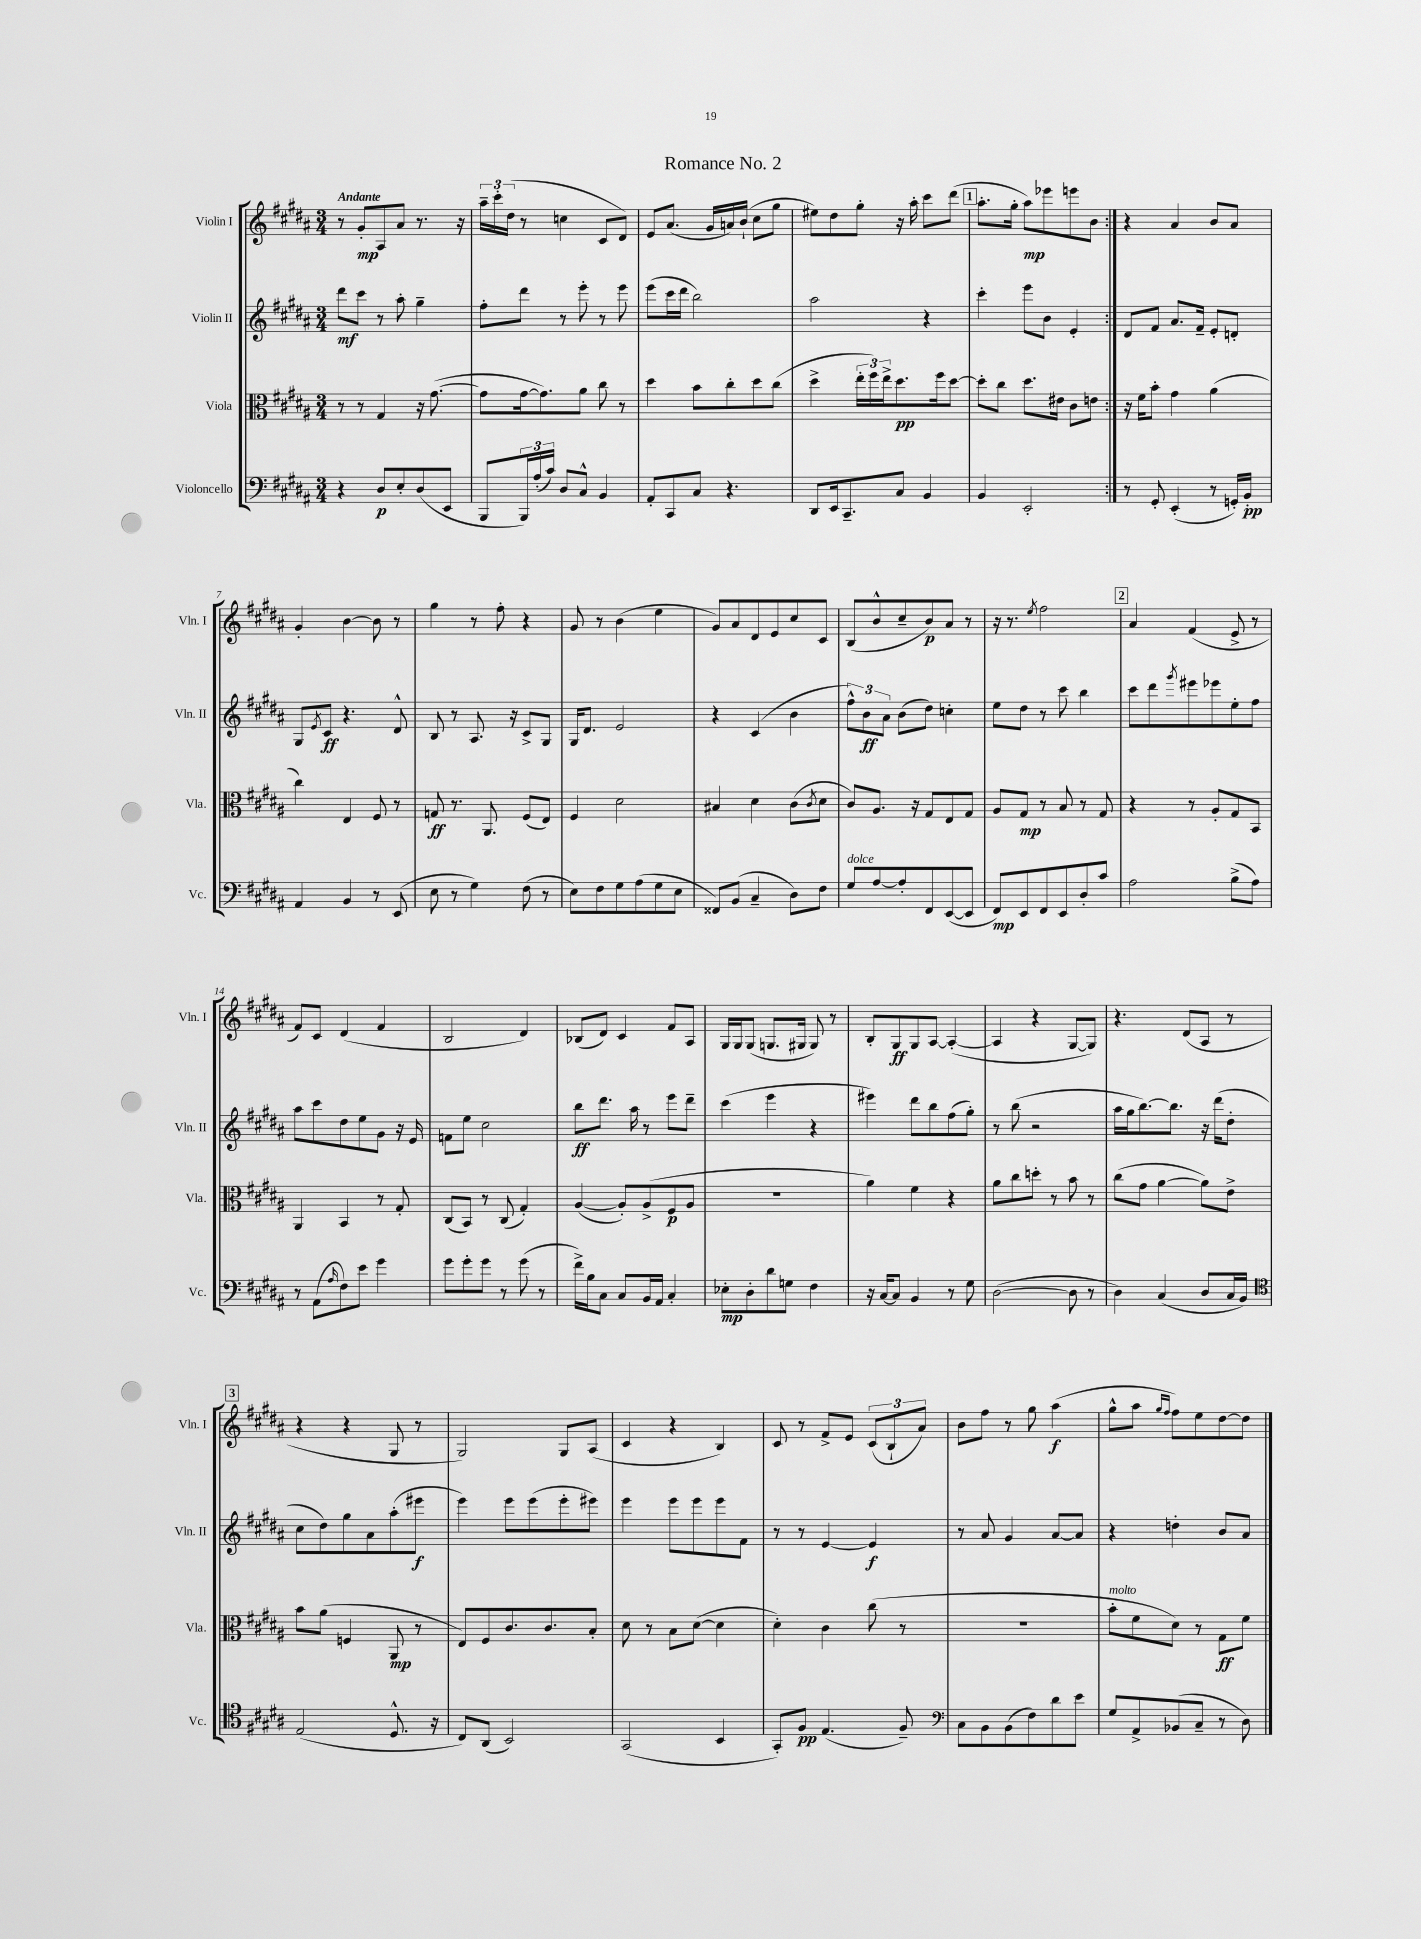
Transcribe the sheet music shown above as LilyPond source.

\header { title = "Romance No. 2" }
<<
\new StaffGroup <<
\new Staff = "s0" \with { instrumentName = "Violin I" shortInstrumentName = "Vln. I" } {
    \clef treble \key b \major \numericTimeSignature \time 3/4 \tempo "Andante"
    \repeat volta 2 { r8 gis'8-.\mp ais8 ais'8 r8. r16 |
    \tuplet 3/2 { ais''16-- cis'''16-. dis''16( } r8 c''4 cis'8 dis'8) |
    e'8 ais'8.( gis'16 a'16) b'16-!( cis''8 gis''8 |
    eis''8) dis''8 gis''8-. r16 ais''16-. cis'''8 dis'''8( |
    \mark \markup { \box "1" } ais''8.-. gis''16-. ais''8\mp) ees'''8 e'''8 b'8 | }
    r4 ais'4 b'8 ais'8 |
    gis'4-. b'4~ b'8 r8 |
    gis''4 r8 fis''8-. r4 |
    gis'8 r8 b'4( e''4 |
    gis'8) ais'8 dis'8 e'8 cis''8 cis'8 |
    b8( b'8-^ cis''8-- b'8\p) ais'8 r8 |
    r16 r8. \acciaccatura { e''8 } fis''2 |
    \mark \markup { \box "2" } ais'4 fis'4( e'8-> r8 |
    fis'8) cis'8 dis'4( fis'4 |
    b2 dis'4) |
    bes8( dis'8) cis'4 fis'8 ais8 |
    gis16 gis16 gis8( g8. gis16 gis8) r8 |
    b8-. gis8\ff gis8 ais8~ ais4~-.( |
    ais4 r4 gis8~ gis8) |
    r4. dis'8( ais8 r8 |
    \mark \markup { \box "3" } r4 r4 gis8 r8 |
    gis2) gis8 ais8( |
    cis'4 r4 b4) |
    cis'8 r8 fis'8-> e'8 \tuplet 3/2 { cis'8( b8-! ais'8) } |
    b'8 fis''8 r8 gis''8 ais''4\f( |
    gis''8-^ ais''8 \grace { gis''16 fis''16 } fis''8) e''8 dis''8~ dis''8 \bar "|." |
}
\new Staff = "s1" \with { instrumentName = "Violin II" shortInstrumentName = "Vln. II" } {
    \clef treble \key b \major \numericTimeSignature \time 3/4
    \repeat volta 2 { dis'''8\mf cis'''8 r8 ais''8-. gis''4-- |
    fis''8-. dis'''8 r8 e'''8-. r8 e'''8 |
    e'''8( cis'''16 dis'''16 b''2) |
    ais''2 r4 |
    \mark \markup { \box "1" } cis'''4-. e'''8 b'8 e'4-. | }
    dis'8 fis'8 ais'8. fis'16-- e'8-. d'8-. |
    gis8 \acciaccatura { e'8 } cis'8\ff r4. dis'8-^ |
    b8 r8 ais8. r16 cis'8-> gis8 |
    gis16 dis'8. e'2 |
    r4 cis'4( b'4 |
    \tuplet 3/2 { fis''8-^) b'8\ff ais'8 } b'8( dis''8) c''4-. |
    e''8 dis''8 r8 cis'''8 b''4 |
    \mark \markup { \box "2" } cis'''8 dis'''8 \acciaccatura { gis'''8 } eis'''8 ees'''8 e''8-. fis''8 |
    ais''8 cis'''8 dis''8 e''8 gis'8 r16 e'16 |
    f'8 e''8 cis''2 |
    b''8\ff dis'''8. ais''16 r8 e'''8 dis'''8-- |
    cis'''4( e'''4 r4 |
    eis'''4) dis'''8 b''8 fis''8( gis''8-.) |
    r8 b''8( r2 |
    ais''16 gis''16 b''8.~) b''8. r16 dis'''16( dis''8-. |
    \mark \markup { \box "3" } cis''8 dis''8) gis''8 ais'8 ais''8-.( eis'''8\f |
    e'''4) e'''8 e'''8( e'''8-. eis'''8) |
    e'''4 e'''8 e'''8 e'''8 fis'8 |
    r8 r8 e'4~ e'4\f |
    r8 ais'8 gis'4 ais'8~ ais'8 |
    r4 d''4-. b'8 ais'8 \bar "|." |
}
\new Staff = "s2" \with { instrumentName = "Viola" shortInstrumentName = "Vla." } {
    \clef alto \key b \major \numericTimeSignature \time 3/4
    \repeat volta 2 { r8 r8 gis4 r16 gis'8.~( |
    gis'8 gis'16~ gis'8.) ais'8 cis''8 r8 |
    dis''4 b'8 cis''8-. dis''8 cis''8( |
    dis''4-> \tuplet 3/2 { e''16-. fis''16) e''16-> } dis''8.\pp fis''16 dis''8~ |
    \mark \markup { \box "1" } dis''8-. cis''8 dis''8. eis'16 cis'8 e'8 | }
    r16 fis'16 b'8-. gis'4 ais'4( |
    cis''4) e4 fis8 r8 |
    g8\ff r8. ais,8. fis8( e8) |
    fis4 dis'2 |
    bis4 dis'4 cis'8( \acciaccatura { cis'8 } dis'8 |
    cis'8) ais8. r16 gis8 e8 gis8 |
    ais8 gis8\mp r8 b8 r8 gis8 |
    \mark \markup { \box "2" } r4 r8 ais8-. gis8 b,8 |
    ais,4 b,4 r8 gis8-. |
    cis8( b,8) r8 cis8( gis4-.) |
    ais4~( ais8-.) ais8->( fis8\p ais8 |
    R2. |
    ais'4) fis'4 r4 |
    ais'8 cis''8 d''8-. r8 b'8 r8 |
    cis''8( gis'8 ais'4~ ais'8) e'8-> |
    \mark \markup { \box "3" } b'8 ais'8( f4 ais,8\mp r8 |
    e8) fis8 cis'8. cis'8. b8-. |
    dis'8 r8 b8 dis'8~( dis'4 |
    dis'4-.) cis'4 cis''8( r8 |
    R2. |
    b'8-.^\markup { \italic "molto" } fis'8 dis'8) r8 gis8\ff fis'8 \bar "|." |
}
\new Staff = "s3" \with { instrumentName = "Violoncello" shortInstrumentName = "Vc." } {
    \clef bass \key b \major \numericTimeSignature \time 3/4
    \repeat volta 2 { r4 dis8\p e8-. dis8( e,8 |
    b,,8 \tuplet 3/2 { b,,16) ais16-.( cis'16) } dis8 cis8-^ b,4 |
    ais,8-. cis,8 cis8 r4. |
    dis,8 e,16 cis,8.-- cis8 b,4 |
    \mark \markup { \box "1" } b,4 e,2-. | }
    r8 gis,8-. e,4-.( r8 g,16-.) b,16-.\pp |
    ais,4 b,4 r8 e,8( |
    e8 r8 gis4) fis8( r8 |
    e8) fis8 gis8 ais8( gis8 e8 |
    fisis,8) b,8( cis4-- dis8) fis8 |
    gis8^\markup { \italic "dolce" } ais8~ ais8-. fis,8 e,8~( e,8 |
    fis,8\mp) e,8 fis,8 e,8 dis8-. cis'8 |
    \mark \markup { \box "2" } ais2 b8->( ais8) |
    r8 ais,8( \grace { ais16 } fis8) e'8 gis'4 |
    gis'8 gis'8-. gis'8 r8 gis'8( r8 |
    fis'16->) b16 cis8 cis8 b,16 ais,16 cis4-. |
    ees8-.\mp dis8-. dis'8 g8 fis4 |
    r16 cis16~ cis8 b,4 r8 gis8 |
    dis2~( dis8 r8 |
    dis4) cis4( dis8 cis16 b,16) |
    \mark \markup { \box "3" } \clef tenor e2( dis8.-^ r16 |
    cis8) ais,8( b,2) |
    gis,2( b,4 |
    gis,8-.) fis8\pp e4.( fis8--) |
    \clef bass cis8 b,8 b,8( fis8) dis'8 e'8 |
    gis8 ais,8-> bes,8( cis8-- r8 dis8) \bar "|." |
}
>>
>>
